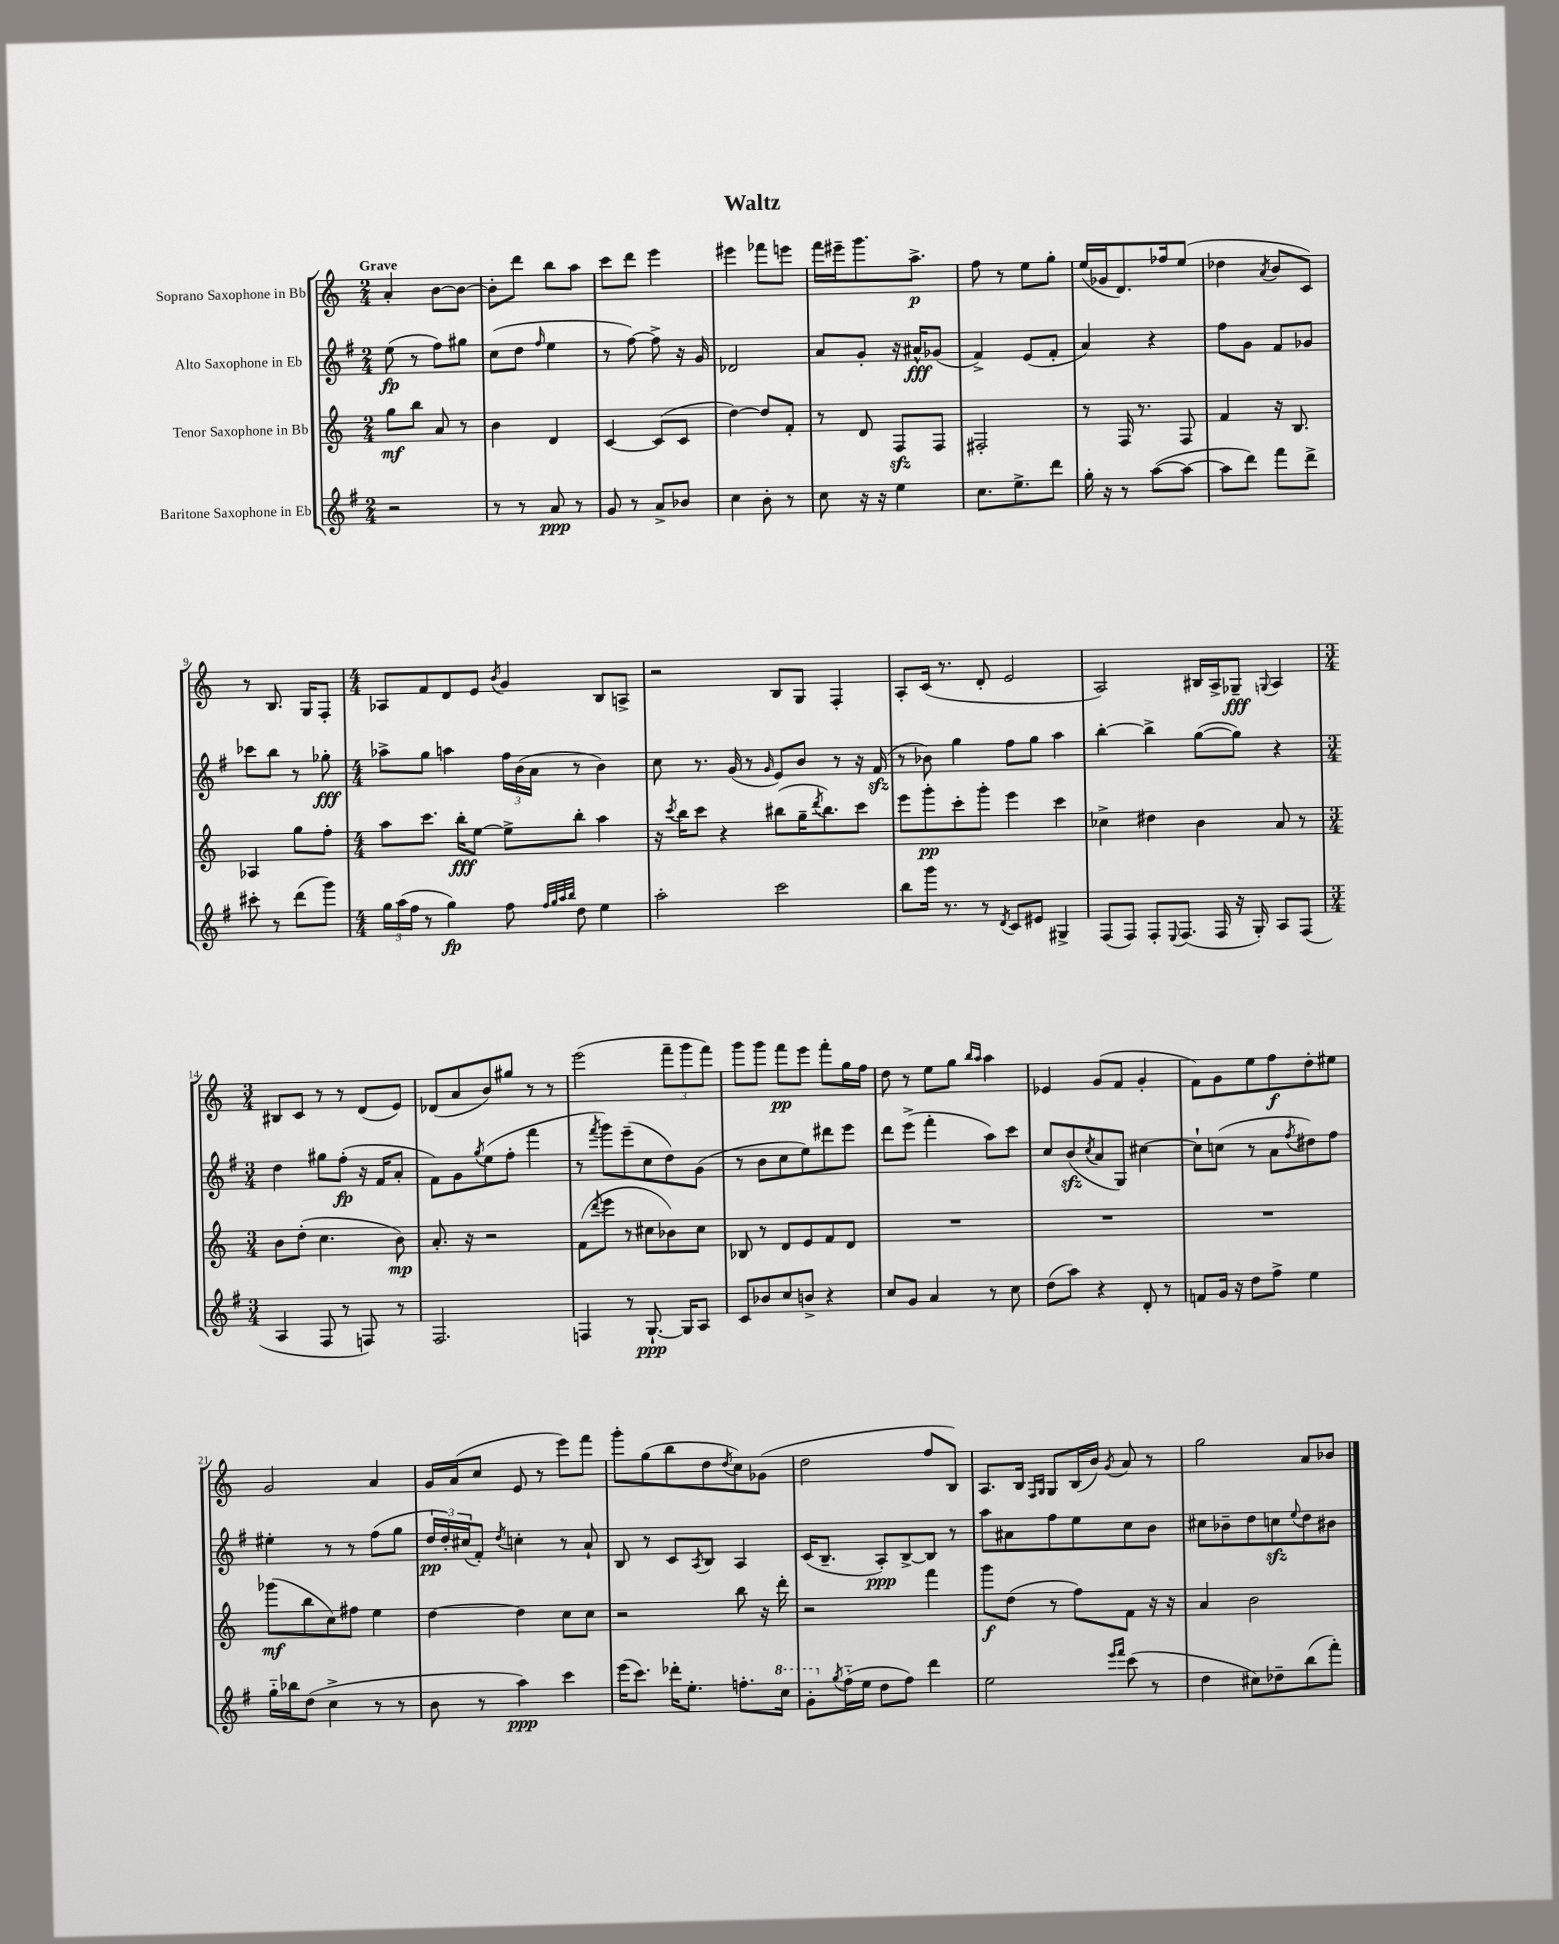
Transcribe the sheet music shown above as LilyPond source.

\header { title = "Waltz" }
<<
\new StaffGroup <<
\new Staff = "s0" \with { instrumentName = "Soprano Saxophone in Bb" } {
    \clef treble \key c \major \numericTimeSignature \time 2/4 \tempo "Grave"
    a'4-. b'8~ b'8~ |
    b'8-. d'''8 b''8 a''8 |
    c'''8 d'''8 e'''4 |
    eis'''4 fes'''8 e'''8 |
    f'''16 eis'''16-- g'''8. a''8.->\p |
    f''8 r8 e''8 g''8-. |
    e''16( ges'16 d'8.) fes''16 e''8( |
    des''4 \acciaccatura { a'8 } b'8 c'8) |
    r8 b8. g16 f8-. |
    \numericTimeSignature \time 4/4 aes8 f'8 d'8 e'8 \acciaccatura { b'8 } g'4 b8 a8-> |
    r2 b8 g8 f4-. |
    a8-. c'16( r8. d'8-. e'2 |
    a2) bis16 a16-> ges8--\fff \appoggiatura { g8 } a4 |
    \numericTimeSignature \time 3/4 bis8 c'8 r8 r8 d'8( e'8) |
    des'8( a'8 b'8) gis''8 r8 r8 |
    e'''2( \tuplet 3/2 { f'''8-- g'''8 f'''8) } |
    g'''8 g'''8 f'''8\pp e'''8 f'''8-. g''16 f''16 |
    d''8 r8 e''8 g''8 \grace { b''16 a''16 } a''4 |
    ees'4 g'8( f'8 g'4-. |
    f'8) g'8 e''8 f''8\f d''8-. eis''8 |
    g'2 a'4 |
    g'16 a'16( c''8 e'8 r8 e'''8) f'''8 |
    g'''8-. g''8( b''8 d''8 \acciaccatura { d''8 } c''8) ges'8( |
    d''2 f''8 b8) |
    a8. b16 \grace { f16 g16 } g8 b16( b'16) \acciaccatura { g'8 } a'8 r8 |
    g''2 a'8 bes'8 \bar "|." |
}
\new Staff = "s1" \with { instrumentName = "Alto Saxophone in Eb" } {
    \clef treble \key g \major \numericTimeSignature \time 2/4
    e''8\fp( r8 fis''8) gis''8 |
    c''8( d''8 \grace { fis''16 } e''4 |
    r8 fis''8~) fis''8-> r16 g'16 |
    des'2 |
    a'8 g'8-. r16 ais'16-^\fff ges'8( |
    fis'4->) e'8( fis'8-. |
    a'4) r4 |
    fis''8 g'8 fis'8 ges'8 |
    ces'''8 b''8 r8 ges''8-.\fff |
    \numericTimeSignature \time 4/4 aes''8-> g''8 a''4 \tuplet 3/2 { fis''16 b'16( a'16 } r8 b'4) |
    c''8 r8. g'16( r8 \grace { g'16 } e'8) b'8 r8 r16 fis'16\sfz( |
    r8 bes'8) g''4 fis''8 g''8 a''4 |
    b''4~-. b''4-> g''8~( g''8) r4 |
    \numericTimeSignature \time 3/4 d''4 gis''8 fis''8-.\fp( r16 fis'16 a'8-. |
    fis'8) g'8 \acciaccatura { g''8 } e''8( fis''8-. fis'''4 |
    r8 \acciaccatura { fis'''8 } g'''8) e'''8--( c''8 d''8) g'8( |
    r8 b'8 c''8 e''8) dis'''8 e'''8 |
    d'''8 e'''8->( fis'''4-. a''8) c'''8 |
    c''8 b'8\sfz( \acciaccatura { c''8 } a'8 g8) cis''4~ |
    cis''8-! c''8( r8 a'8 \acciaccatura { fis''8 } dis''8) fis''8 |
    eis''4-. r8 r8 fis''8( g''8 |
    \tuplet 3/2 { d''16\pp d''16-.) cis''16( } fis'8-.) \acciaccatura { d''8 } c''4-. r8 a'8-! |
    b8 r8 c'8 \acciaccatura { a8 } b8 a4 |
    c'16( b8.-- a8-.\ppp) b8~-> b8 r8 |
    a''8 ais'8 fis''8 e''8 c''8 b'8 |
    cis''8 bes'8-- d''8 c''8\sfz \appoggiatura { e''8 } d''8 bis'8 \bar "|." |
}
\new Staff = "s2" \with { instrumentName = "Tenor Saxophone in Bb" } {
    \clef treble \key c \major \numericTimeSignature \time 2/4
    g''8\mf b''8 a'8 r8 |
    b'4 d'4 |
    c'4~ c'8( c'8 |
    d''4~) d''8 f'8-. |
    r8 d'8 f8\sfz f8 |
    fis2-. |
    r8 f16 r8. f8 |
    f'4 r16 b8. |
    aes4 g''8 f''8-. |
    \numericTimeSignature \time 4/4 a''8 c'''8. b''16-.\fff e''8~ e''8-> b''8-. a''4 |
    r16 \acciaccatura { c'''8 } b''16 c'''8 r4 bis''8( g''16-- \acciaccatura { d'''8 } bis''8.) c'''8 |
    e'''8 g'''8-.\pp c'''8-. g'''8-. e'''4 c'''4 |
    ces''4-> dis''4 b'4 a'8 r8 |
    \numericTimeSignature \time 3/4 b'8 d''8-.( c''4. b'8\mp) |
    a'8.-. r16 r2 |
    f'8( \acciaccatura { d'''8 } e'''8 r8 cis''8 bes'8) cis''8 |
    bes8 r8 d'8 e'8 f'8 d'8 |
    R2. |
    R2. |
    R2. |
    ges'''8\mf( b''8 c''8) fis''8 e''4 |
    d''4~ d''4 c''8 c''8 |
    r2 b''8 r16 d'''16-. |
    r2 f'''4 |
    g'''8\f d''8( r8 f''8) f'8 r16 r16 |
    a'4 b'2 \bar "|." |
}
\new Staff = "s3" \with { instrumentName = "Baritone Saxophone in Eb" } {
    \clef treble \key g \major \numericTimeSignature \time 2/4
    r2 |
    r8 r8 a'8\ppp r8 |
    g'8 r8 a'8-> bes'8 |
    c''4 b'8-. r8 |
    c''8 r16 r16 e''4 |
    c''8. e''8.-> d'''8 |
    g''16-. r16 r8 a''8~( a''8~ |
    a''8 d'''8) fis'''8 d'''8-> |
    cis'''8-. r8 d'''8( g'''8) |
    \numericTimeSignature \time 4/4 \tuplet 3/2 { g''16 a''16( fis''16 } r8 g''4\fp) fis''8 \grace { fis''32 g''32 a''32 b''32 } d''8 e''4 |
    a''2-. c'''2 |
    b''8 g'''16 r8. r8 \acciaccatura { d'8 } c'8 eis'8 gis4-> |
    fis8( fis8) fis8-. \appoggiatura { e8 } fis8.( fis16 r16 g16-.) a8 fis8( |
    \numericTimeSignature \time 3/4 a4 fis8 r8 f8) r8 |
    fis2. |
    f4 r8 g8.~-!\ppp g16 a8 |
    c'8 bes'8 c''8 b'8-> r4 |
    c''8 g'8 a'4 r8 c''8 |
    d''8( a''8) r4 d'8-. r8 |
    f'8 g'16 r16 d''8 fis''8-> e''4 |
    g''16-_ bes''16 d''8( c''4-> r8 r8 |
    b'8 r8 a''4\ppp) c'''4 |
    e'''16( c'''8.) des'''16-. e''8.-. f''8.-. \ottava #1 c'''16 |
    g''8-. \ottava #0 \acciaccatura { g''8 } fis''16-_( e''16 d''8 fis''8) d'''4 |
    e''2 \grace { e'''16 fis'''16 } c'''8( r8 |
    d''4 cis''8) des''8-- b''8( fis'''8-.) \bar "|." |
}
>>
>>
